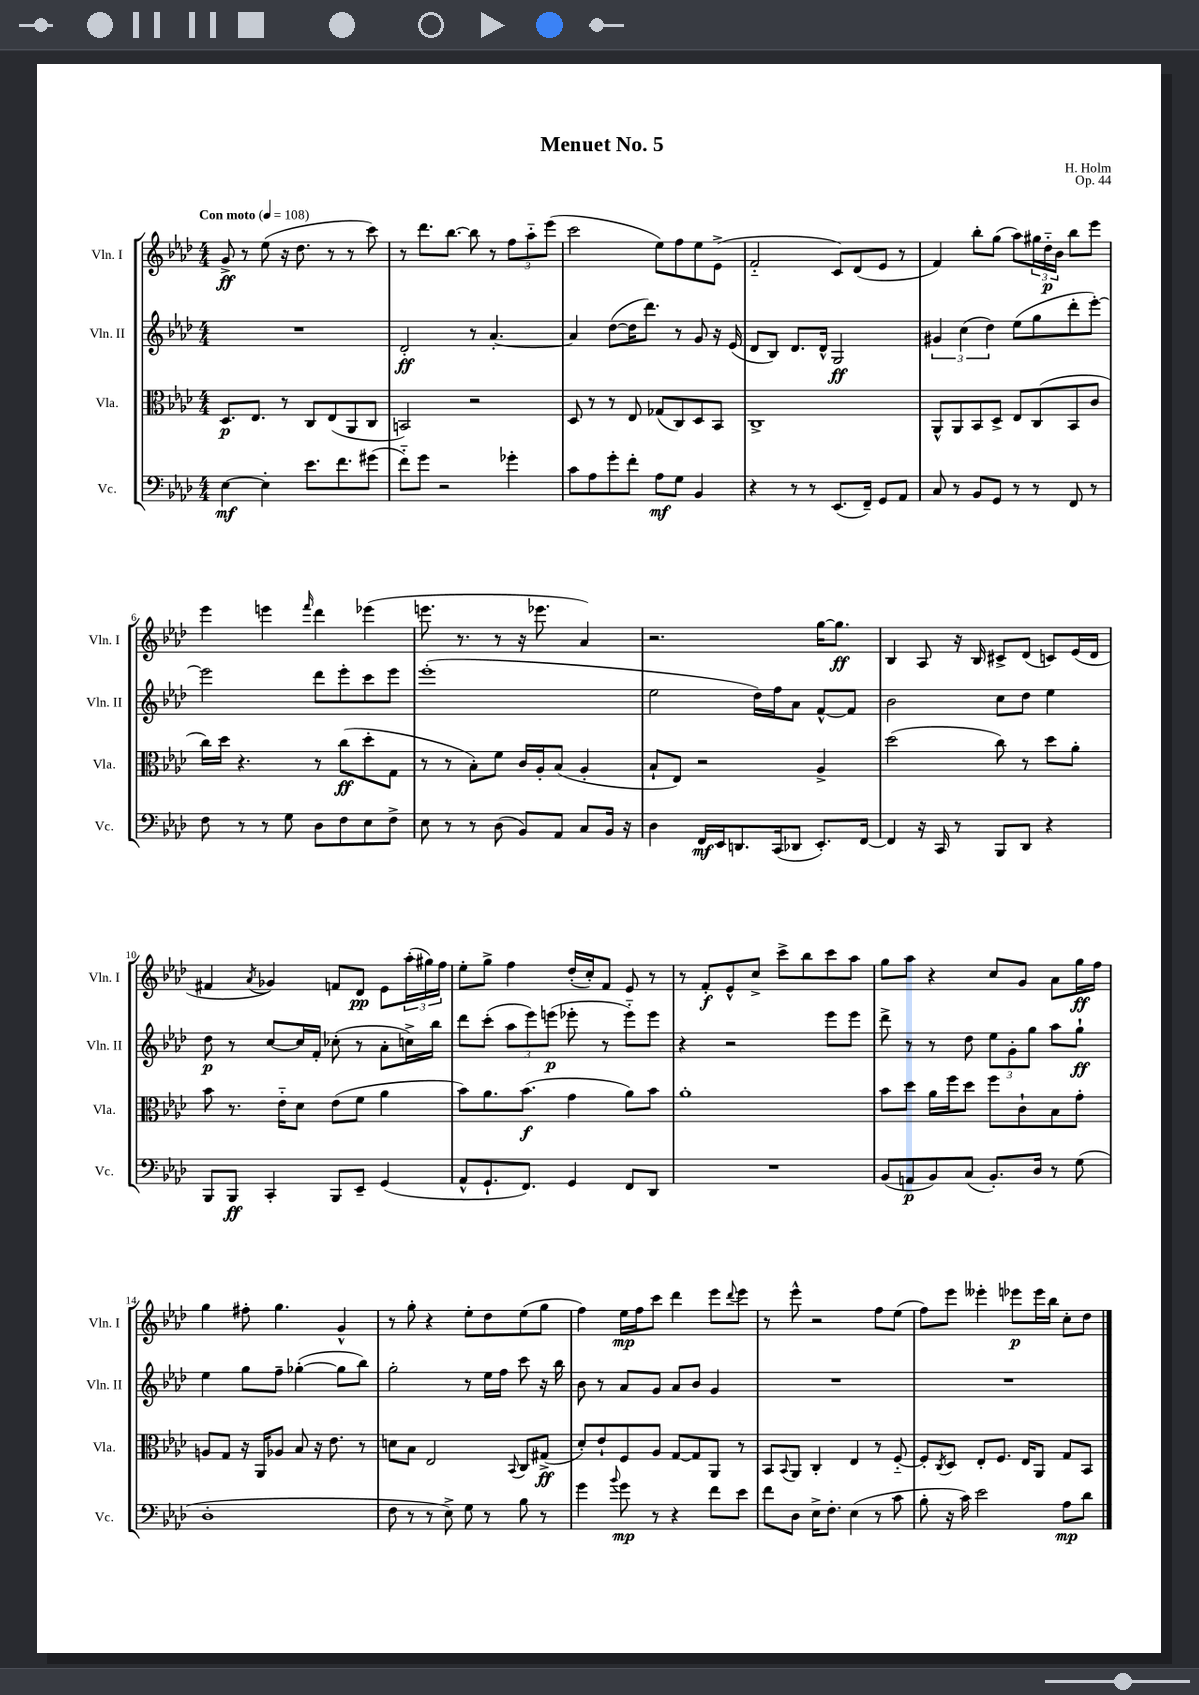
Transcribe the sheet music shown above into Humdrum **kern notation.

**kern	**kern	**kern	**kern
*staff4	*staff3	*staff2	*staff1
*clefF4	*clefC3	*clefG2	*clefG2
*k[b-e-a-d-]	*k[b-e-a-d-]	*k[b-e-a-d-]	*k[b-e-a-d-]
*M4/4	*M4/4	*M4/4	*M4/4
*MM108	*MM108	*MM108	*MM108
[4E-	8.D-	1r	8g^
.	.	.	8r
.	8.E-	.	.
4E-']	.	.	(8ee-
.	8r	.	16r
.	.	.	8.dd-
8.e-	8C	.	.
.	(8E-	.	8r
8.f	.	.	.
.	8AA-	.	8r
(8g#	8C	.	8ccc)
=	=	=	=
8f'~)	2BB)	2d-'	8r
8g	.	.	8.ddd-
2r	.	.	.
.	.	.	[8.bb-
.	2r	8r	8bb-]
.	.	[4.a-'	8r
4g-'	.	.	12ff
.	.	.	12aa-'~
.	.	.	(12eee-
=	=	=	=
8c	8D-	4a-]	2ccc
8A-	8r	.	.
8g'	8r	([8dd-	.
8f'	8E-	16dd-]	.
.	.	8.ddd-)	.
8A-	(8G-	.	8ee-)
8G	8C)	8r	8ff
4BB-	8D-	8g	8ee-
.	8BB-	16r	(8e-^
.	.	(16e-	.
=	=	=	=
4r	1C^	8d-	2f'~
.	.	8B-)	.
8r	.	8.d-	.
8r	.	.	.
.	.	16d-^^	.
(8.EE-	.	2G	8c)
.	.	.	(8d-
16FF~)	.	.	.
8GG	.	.	8e-
8AA-	.	.	8r
=	=	=	=
8C	8AA-^^	6g#	4f)
8r	8AA-	.	.
.	.	(6cc	.
8BB-	8BB-	.	8bb-'
.	.	6dd-)	.
8GG	8D-^	.	(8gg
8r	8E-	(8ee-	8aa-)
8r	(8C	8gg	24gg#
.	.	.	24dd-'~
.	.	.	24b-
8FF	8BB-	8ddd-'	8bb-
8r	8c	[8eee-')	8eee-
=	=	=	=
8F	16cc)	2eee-]	4eee-
.	16dd-	.	.
8r	4.r	.	.
8r	.	.	4eee
8G	.	.	.
.	.	.	16qqfff
8D-	8r	8ddd-	4ddd-
8F	(8cc	8eee-'	.
8E-	8dd-'	8ccc	(4eee-
8F^	8G	8eee-	.
=	=	=	=
8E-	8r	(1eee-'	8.eee
8r	8r	.	.
.	.	.	8.r
8r	8B-')	.	.
(8D-	8f	.	8r
8BB-)	16c	.	16r
.	16A-'	.	8.eee-
8AA-	(8B-	.	.
8C	4A-'	.	4a-)
16BB-	.	.	.
16r	.	.	.
=	=	=	=
4D-	8B-`	2ee-	2.r
.	8E-)	.	.
16FF	2r	.	.
16EE-	.	.	.
8.DD	.	.	.
.	.	16dd-)	.
(16CC	.	16ff	.
8DD-	.	8a-	.
8.EE-')	4A-^	[8f^^	[16gg
.	.	.	8.gg]
.	.	8f]	.
[16FF	.	.	.
=	=	=	=
4FF]	(2dd-	2b-	4B-
16r	.	.	8A-
16CC	.	.	.
8r	.	.	16r
.	.	.	16B-
8BBB-	8cc)	8cc	8c#^
8DD-	8r	8dd-	(8d-
4r	8dd-	4ee-	8c)
.	8a-'	.	(16e-
.	.	.	16d-
=	=	=	=
8BBB-	8b-	8dd-	4f#
8BBB-	8.r	8r	.
.	.	.	8qa-
4CC'	.	[8cc	4g-)
.	16e-'~	.	.
.	8d-	16cc]	.
.	.	16f'	.
8BBB-	(8e-	(8cc-'	8f
8EE-~	8f	8r	8d-
(4GG	4a-	8a-'	8e-
.	.	16cc^)	(24aa-'
.	.	.	24gg#)
.	.	16bb-	.
.	.	.	24ff
=	=	=	=
8AA-^^	8b-)	8ddd-	8ee-'
8.GG`	8.a-	(8ccc'	8gg^
.	.	12aa-	4ff
8.FF)	(8.b-	.	.
.	.	12eee-)	.
.	.	(12eee	.
4GG	4g	8eee-'	(16dd-'
.	.	.	16cc')
.	.	8r	8f
8FF	8a-)	8eee-'~)	8e-
8DD-	8b-	8eee-	8r
=	=	=	=
1r	1a-'	4r	8r
.	.	.	8f'
.	.	2r	8e-^^
.	.	.	8cc^
.	.	.	8ccc^
.	.	.	8bb-
.	.	8eee-	8ccc
.	.	8eee-	8aa-
=	=	=	=
(8BB-	8b-	8ddd-^	8gg
8AA	8dd-	8r	8aa-
8BB-)	16a-	8r	4r
.	16ff	.	.
(8C	8dd-	8dd-	.
8.BB-')	8ff	12ee-	8cc
.	.	12g'	.
.	8c`	.	8g
.	.	12gg	.
16D-	.	.	.
8r	8B-	8aa-	8a-
(8G	8g'	8gg`	16gg
.	.	.	16ff
=	=	=	=
1D-'	8A	4ee-	4gg
.	8G	.	.
.	16r	8gg	8ff#'
.	16AA-	.	.
.	8A-	8ff~	4.gg
.	8B-	([4gg-'	.
.	16r	.	.
.	8.e-	.	.
.	.	8gg-]	4g^^
.	8r	8bb-)	.
=	=	=	=
8F	8d	2gg'	8r
8r	8B-	.	8gg'
8r	2E-	.	4r
8E-^)	.	.	.
8G	.	8r	8ee-'
8r	.	16ee-	8dd-
.	.	16ff	.
.	8qqBB-	.	.
8B-	8C	8ccc	(8ee-
8r	(8G#^	16r	8gg
.	.	16bb-	.
=	=	=	=
4g	8d-')	8b-	4ff)
.	8e-`	8r	.
8qqb-	.	.	.
8g	8F	8a-	16ee-
.	.	.	16ff
8r	8A-	8g	8ccc
4r	[8G	8a-	4ddd-
.	8G]	8b-	.
8f	8AA-	4g	8eee-
.	.	.	8qqddd-
8e-	8r	.	8eee-
=	=	=	=
8f	8BB-	1r	8r
.	8qqBB-	.	.
8D-	8AA-	.	8eee-^^
16E-^	4C'	.	2r
8.F'	.	.	.
(4E-	4E-	.	.
8r	8r	.	8ff
8c	[8F'~	.	(8ee-
=	=	=	=
8B-'	8F']	1r	8ff)
.	8qC	.	.
16r	8D-	.	8eee-
16c)	.	.	.
2e-	8E-'	.	4eee--'
.	8.F	.	.
.	.	.	8eee-
.	16E-	.	.
.	8AA-	.	16eee-
.	.	.	16bb-
8A-	8G	.	8cc'
8d-	8BB-	.	8dd-
==	==	==	==
*-	*-	*-	*-
